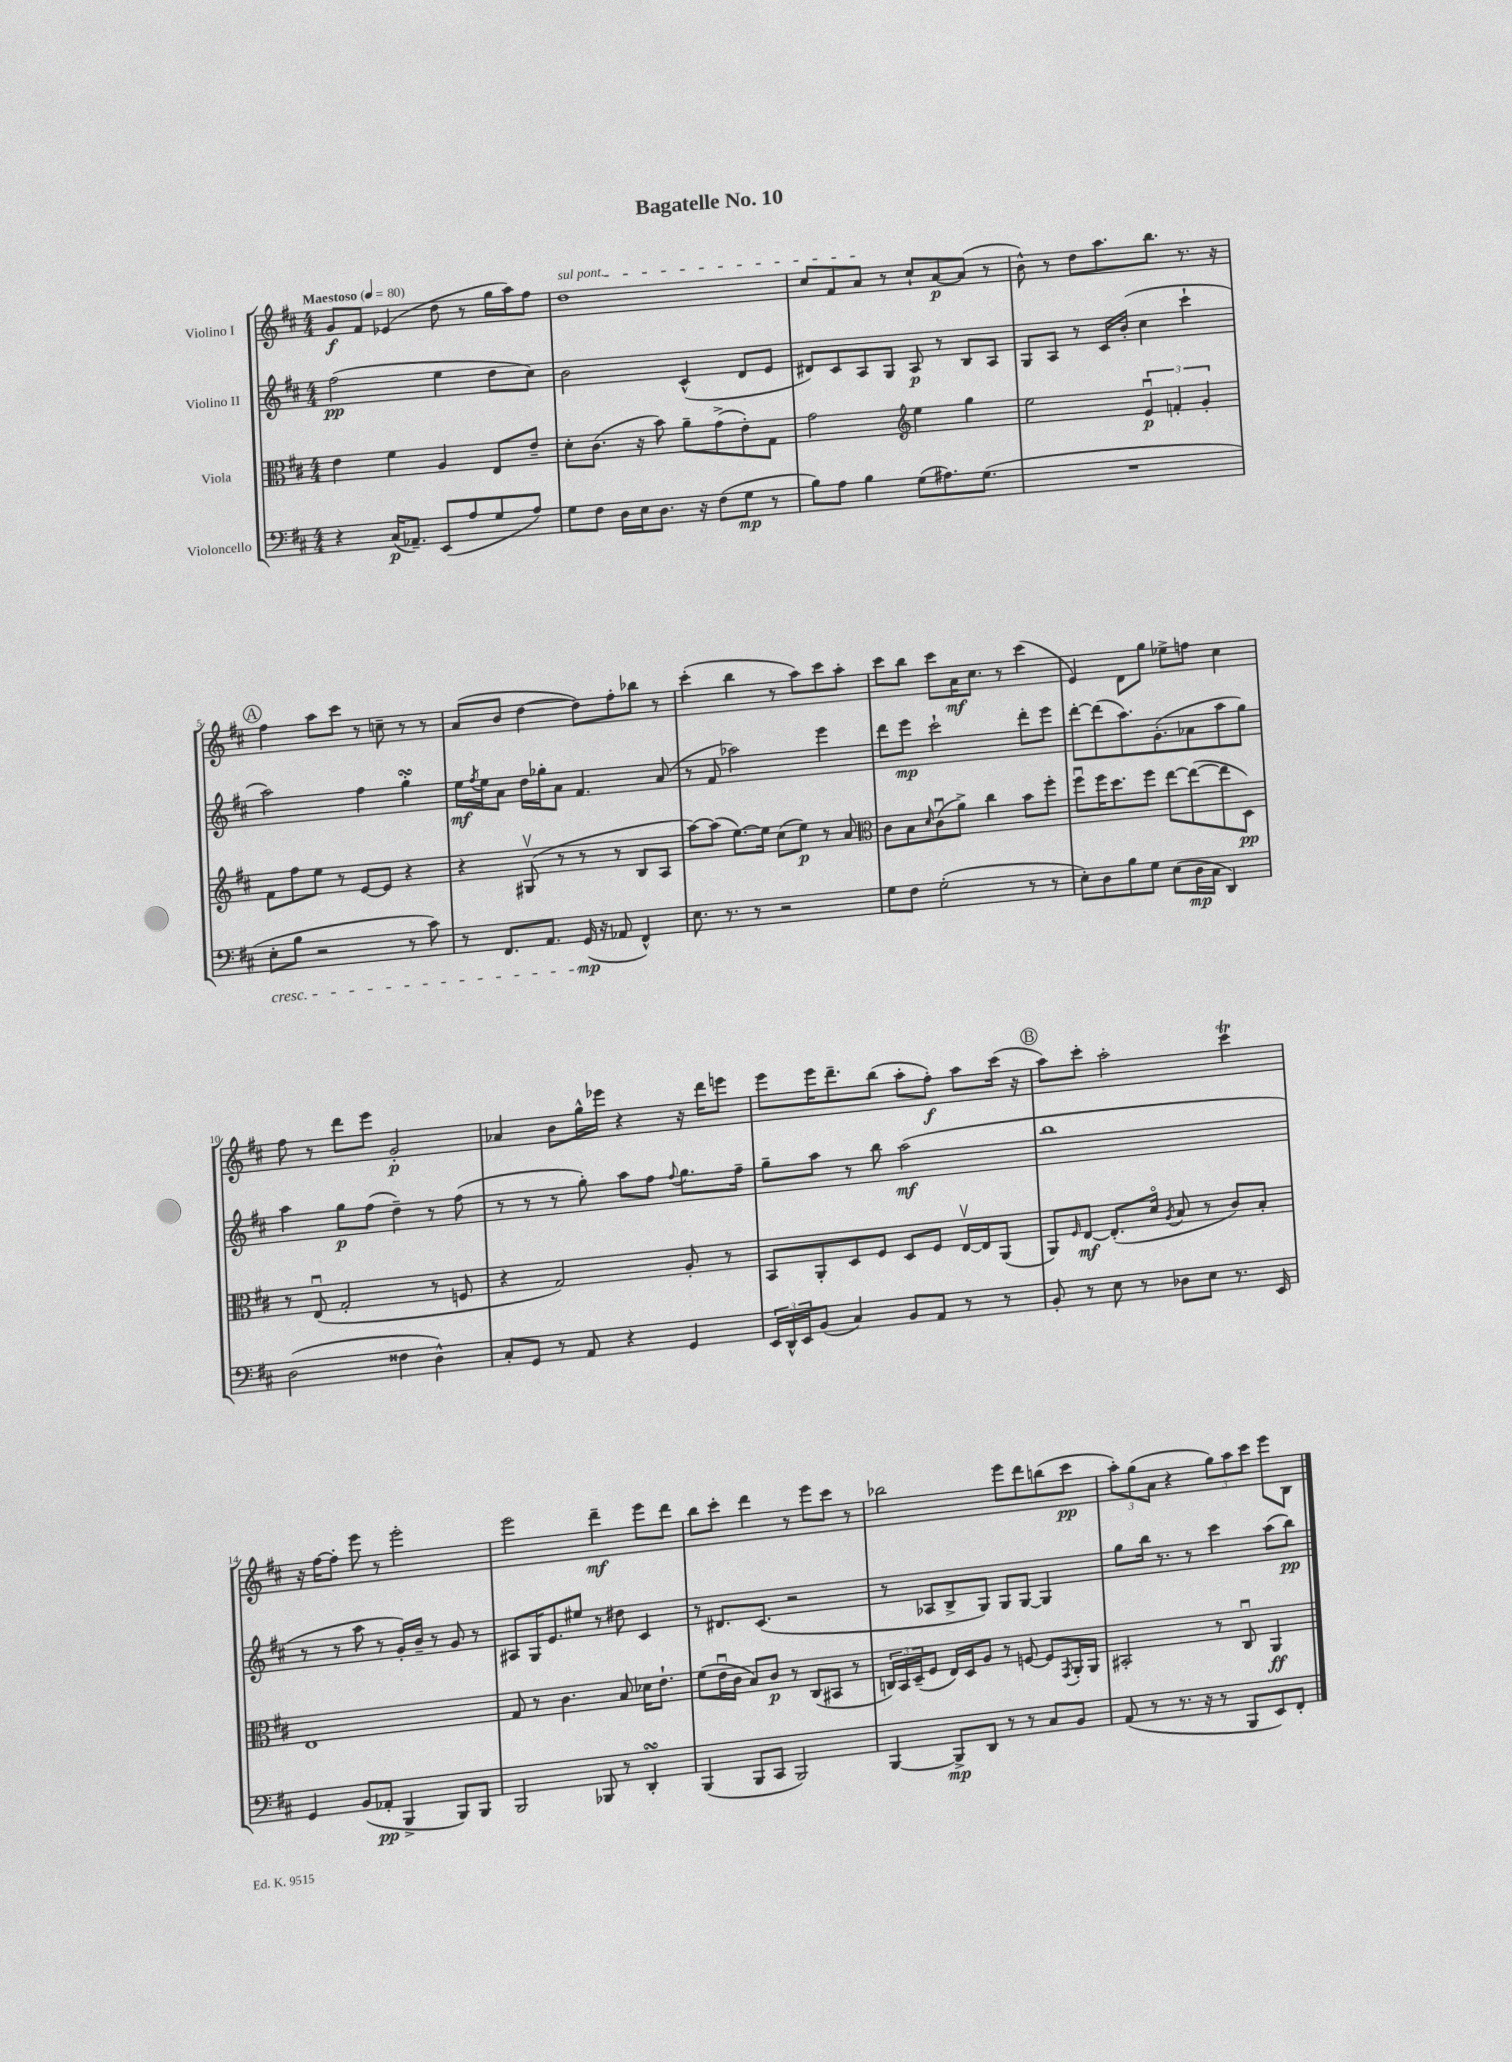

**kern	**kern	**kern	**kern
*staff4	*staff3	*staff2	*staff1
*clefF4	*clefC3	*clefG2	*clefG2
*k[f#c#]	*k[f#c#]	*k[f#c#]	*k[f#c#]
*M4/4	*M4/4	*M4/4	*M4/4
*MM80	*MM80	*MM80	*MM80
4r	4e	(2ff#	8g
.	.	.	8f#
(16C#	4f#	.	(4e-
8.AA-~)	.	.	.
(8EE	4A	4ee	8dd
8A	.	.	8r
8G	8E	8dd	16gg
.	.	.	16aa)
8A)	8e~	8cc#)	8ff#
=	=	=	=
8G	8d'	2b	1dd
8F#	(8.c#	.	.
16D	.	.	.
16E	16r	.	.
8.D	8b)	.	.
.	8a~	(4c#^^	.
16r	.	.	.
(8F#	(8g^	.	.
8G	8e')	8d	.
8r	8G	8e	.
=	=	=	=
8B)	2g	8d#)	8cc#
8A	.	8c#	8f#
4B	.	8A	8a
.	.	8G	8r
*	*clefG2	*	*
(8G	4ee	8A	8cc#`
8.A#)	.	8r	[8a
.	4gg	8B	(8a]
(8.G	.	.	.
.	.	8A	8r
=	=	=	=
1r	2ee	8G	8b^^)
.	.	8A	8r
.	.	8r	8dd
.	.	16c#	8.aa
.	.	(16b'	.
.	6eu	4cc#	.
.	.	.	8.bb
.	6f'	.	.
.	.	4ccc#`	8.r
.	6g'	.	.
.	.	.	16r
=	=	=	=
8E'	8f#	2aa)	4ff#
8B	8ff#	.	.
2r	8ee	.	8aa
.	8r	.	8ccc#
.	[8e	4ff#	8r
.	8e]	.	8cc~
8r	4r	4gg'	8r
8c#)	.	.	8r
=	=	=	=
8r	4r	16ee	(8a
.	.	8qff#	.
.	.	16ee	.
8.FF#	.	8a	8b
.	(8G#v	16dd	[4dd
8.AA	.	16gg-'	.
.	8r	8a	.
(16GG	8r	4.f#	8dd])
16r	.	.	.
8AA-	8r	.	8ff#'
4FF#^^)	8B	.	8bb-
.	8A	(8a	8r
=	=	=	=
8.E	[8aa)	8r	(4ccc#'
.	(8aa]	8f#	.
8.r	.	.	.
.	[8.ee)	2aa-)	4bb
8r	.	.	.
.	16ee]	.	.
2r	(8cc#	.	8r
.	8ee)	.	8aa)
.	8r	4eee	8ccc#
.	8a	.	8aa'
=	=	=	=
*	*clefC3	*	*
8G	8c#	8ddd	8ccc#
8F#	8B	8eee	8bb
.	16qqd	.	.
(2G'	(8c#u	2ccc#`	8ccc#
.	8a^)	.	16a
.	.	.	8.cc#
.	4cc#	.	.
.	.	.	8r
8r	8b	8ddd'	(4ccc#
8r	8ff#'	8eee	.
=	=	=	=
8E')	8ff#u	[8ddd'	4e)
8D	16ff#	(8ddd]	.
.	8.dd	.	.
8B	.	8.aa)	8d
8G	8ff#	.	8gg
.	.	(8.g'	.
(8E	[8ee	.	8ee-^
16D	(8ee_	8a-	8ff
16C#	.	.	.
4DD)	8ee]	8aa	4cc#
.	8D)	8gg)	.
=	=	=	=
(2D	8r	4aa	8ff#
.	(8Eu	.	8r
.	2G'	8gg	8ddd
.	.	(8ff#	8eee
4F##	.	4dd~)	2g'
4D^^)	8r	8r	.
.	8F	(8ff#	.
=	=	=	=
8C#'	4r	8r	4a-
8GG	.	8r	.
8r	2G)	8r	8b
8AA	.	8gg')	16gg^^
.	.	.	16eee-
4r	.	8aa	4r
.	.	8ff#	.
.	.	8qqff#	.
4GG	8A'	8.gg	16r
.	.	.	16ddd
.	8r	.	8eee
.	.	16ff#~	.
=	=	=	=
24EE	8BB	8gg~	8eee
24DD^^	.	.	.
24EE	.	.	.
(8BB	8AA'	8aa	16eee
.	.	.	8.ddd~
4C#)	8D	8r	.
.	8F#	8bb	(8bb
8BB	8D	(2aa	8aa'
8AA	8F#	.	8ff#')
8r	[16Ev	.	8aa
.	16E]	.	.
8r	(8AA	.	(16ccc#
.	.	.	16r
=	=	=	=
8BB'	8AA)	1bb	8aa)
.	16qqF#	.	.
8r	[8E	.	8ccc#'
8E	(8.E']	.	2aa'
8r	.	.	.
.	16do	.	.
.	8qA	.	.
8D-	8B	.	.
8E	8r	.	.
8.r	8c#)	.	4ccc#
.	8B'	.	.
16EE	.	.	.
=	=	=	=
4GG	1E	8r	16r
.	.	.	[16ff#
.	.	8r	8ff#']
(8BB	.	8aa	8eee
8AA-'	.	8r	8r
4BBB^	.	16g')	2eee'
.	.	16b~	.
.	.	8r	.
8BBB)	.	8g	.
8BBB	.	8r	.
=	=	=	=
2BBB	8G	8A#	2eee
.	8r	16G	.
.	.	8.e	.
.	4.c#	.	.
.	.	8ee#	.
8BBB-	.	8r	4ddd~
8r	8B	8dd#	.
4DD'	16d-	4c#	8eee
.	8.e`	.	.
.	.	.	8ddd
=	=	=	=
(4BBB	(8f#	8r	8bb
.	16eu	8.d#	8ccc#'
.	16c#	.	.
8BBB	8B)	.	4ddd
.	.	(8.c#	.
8CC#	8c#	.	.
2BBB)	8r	2r	8r
.	(8C#	.	8eee
.	8BB#	.	8ccc#
.	8r	.	8r
=	=	=	=
[4BBB	24C)	8r	2bb-
.	24BB	.	.
.	(24D~	.	.
.	8F#	8A-	.
8BBB^]	16E)	8B^	.
.	16D	.	.
8DD	8A	8G)	.
8r	8r	8G	8eee
8r	[8F	[8G	8ddd
8C#	8F]	4G]	(8bb
.	8qGG	.	.
8BB	16AA'	.	8ccc#
.	16AA	.	.
=	=	=	=
(8AA	2BB#'	8gg	12aa')
.	.	.	(12gg
8r	.	16bb	.
.	.	.	12a
.	.	8.r	.
8.r	.	.	4r
.	.	8r	.
16r	.	.	.
8r	8r	4ccc#	12gg)
.	.	.	12aa
8BBB	8C#u	.	.
.	.	.	12ccc#
8EE)	4AA	(8aa	8eee
8FF#'	.	8bb)	8B
==	==	==	==
*-	*-	*-	*-
